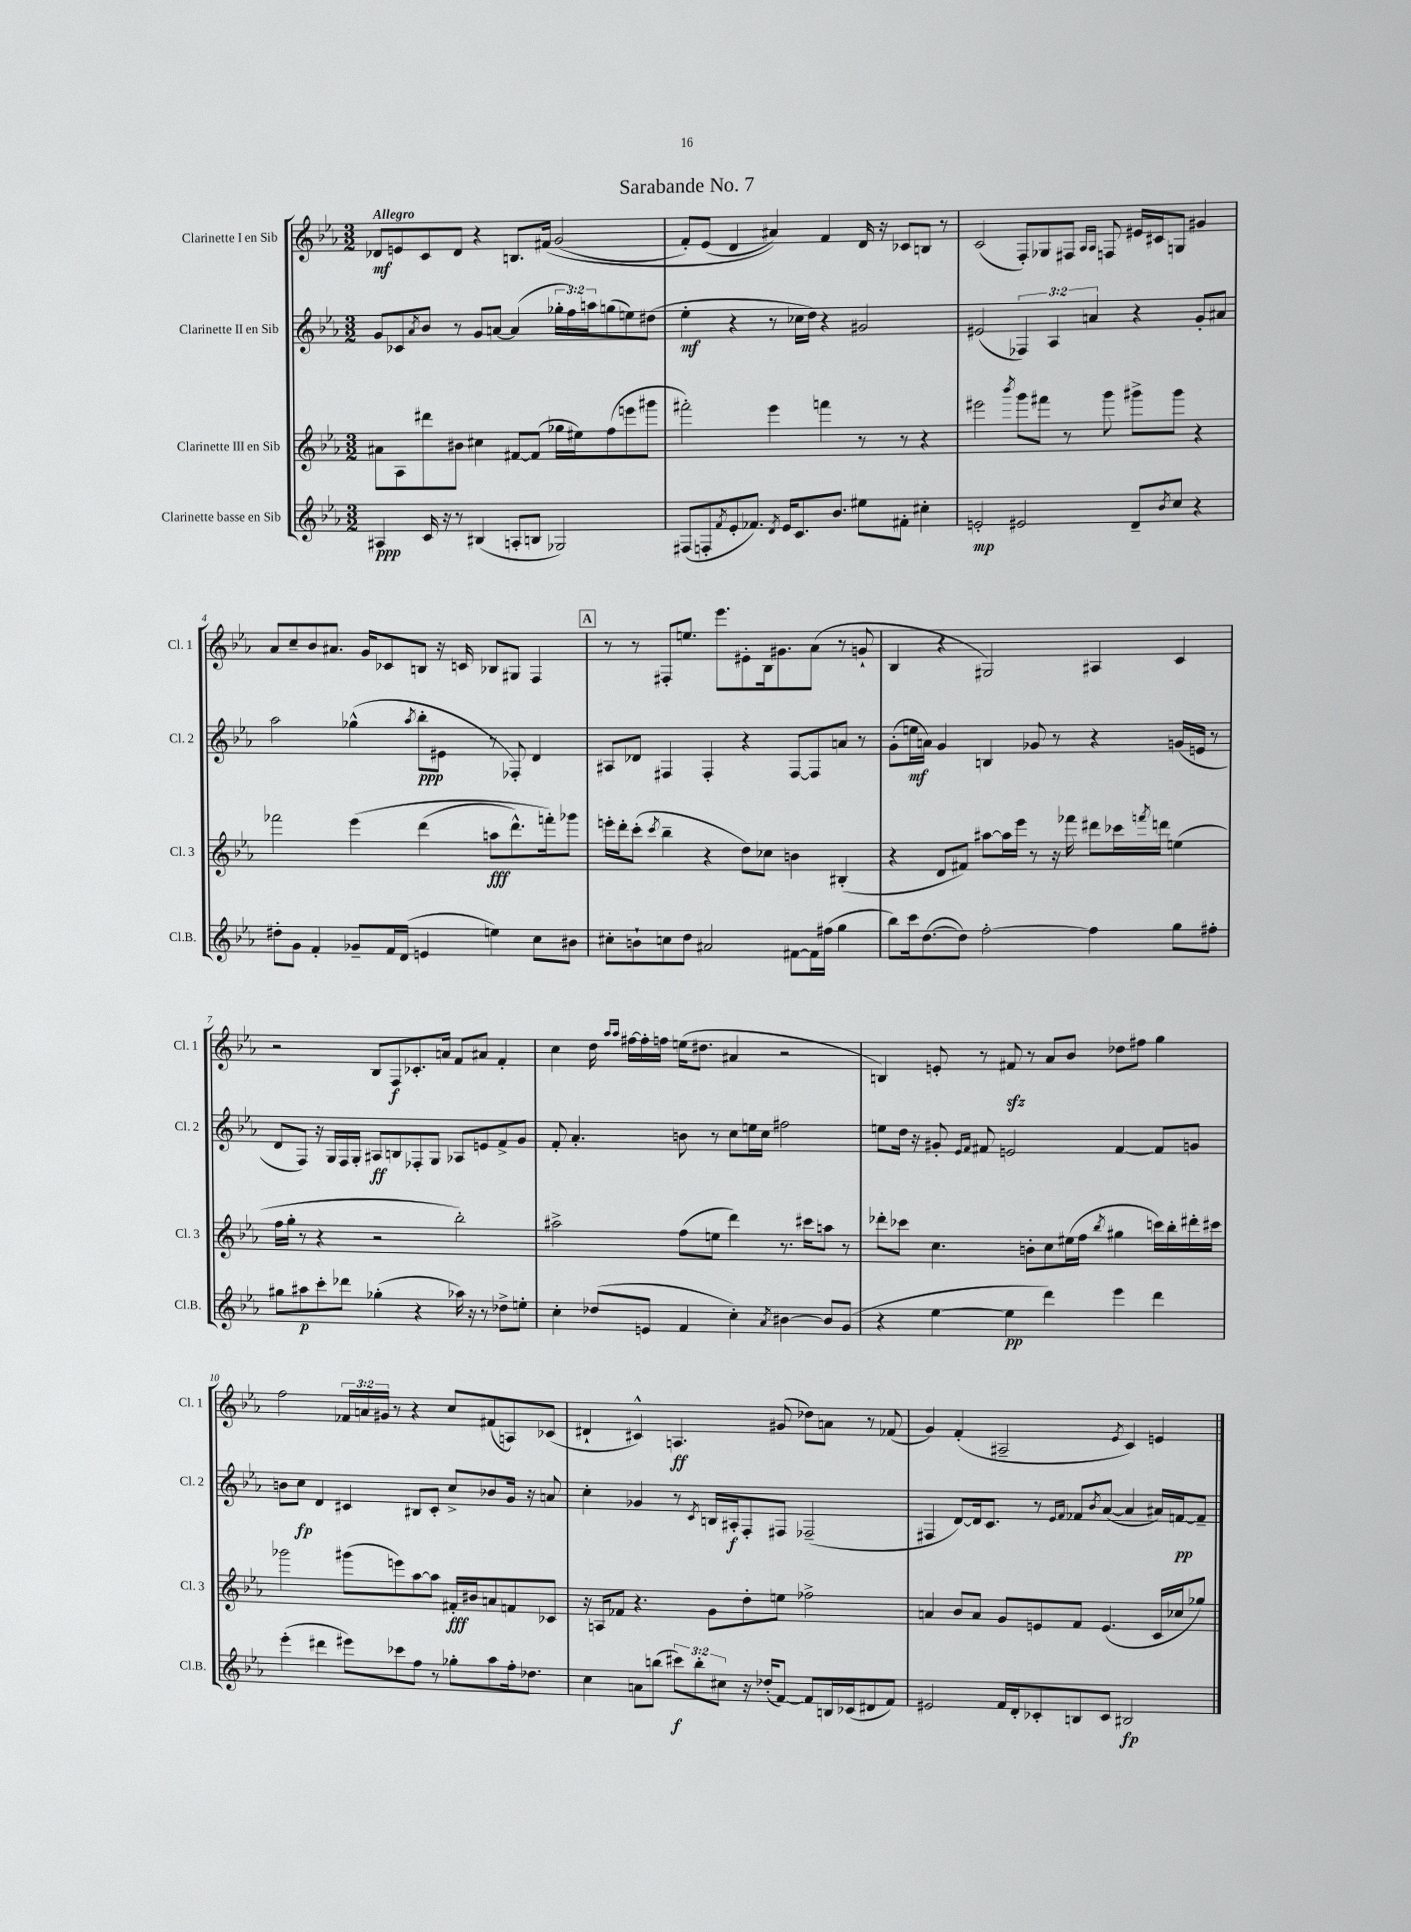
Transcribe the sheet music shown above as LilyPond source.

\header { title = "Sarabande No. 7" }
<<
\new StaffGroup <<
\new Staff = "s0" \with { instrumentName = "Clarinette I en Sib" shortInstrumentName = "Cl. 1" } {
    \clef treble \key ees \major \numericTimeSignature \time 3/2 \override Staff.TupletNumber.text = #tuplet-number::calc-fraction-text \tempo "Allegro"
    des'8\mf e'8 c'8 des'8 r4 b8. fis'16\( g'2( |
    f'8-.) ees'8( d'4 ais'4)\) f'4 d'16 r16 ces'8 b8 r8 |
    c'2( f8-.) ges8 fis8 \grace { aes16 aes16 } f8 eis'16 cis'16 g8 gis'4 |
    aes'8 c''8-- bes'8 ais'8. g'16 ces'8 b8 r16 c'16 bes8 gis8 f4 |
    \mark \markup { \box "A" } r8 r8 fis8-. e''8. ees'''8. eis'8-. bes16 gis'8. aes'8( r8 g'8-! |
    bes4 r4 gis2) ais4 c'4 |
    r2 bes8 f8\f ces'8.-. a'16 f'8 ais'8 f'4-. |
    c''4 d''16 \grace { aes''16 aes''16 } fis''16~ fis''16-. f''16 e''16( dis''8. ais'4 r2 |
    b4) e'8-. r8 fis'8\sfz r8 aes'8 bes'8 des''8 fis''8 g''4 |
    f''2 \tuplet 3/2 { fes'16 a'16 gis'16 } r8 r4 c''8 fis'8( a8) ces'8( |
    dis'4-! cis'4-^) a4.\ff gis'8( des''8) a'8 r8 fes'8( |
    g'4) f'4-.( ais2-- \acciaccatura { ees'8 } c'4) e'4 \bar "|." |
}
\new Staff = "s1" \with { instrumentName = "Clarinette II en Sib" shortInstrumentName = "Cl. 2" } {
    \clef treble \key ees \major \numericTimeSignature \time 3/2 \override Staff.TupletNumber.text = #tuplet-number::calc-fraction-text
    g'8 ces'8 \acciaccatura { aes'8 } bes'8 r8 g'8 a'8~ a'4( \tuplet 3/2 { ges''16-. f''16) a''16 } g''8( e''8) dis''8( |
    ees''4-.\mf r4 r8 ces''16 d''16) r4 gis'2 |
    eis'2( \tuplet 3/2 { fes4) aes4 a'4 } r4 g'8-. ais'8 |
    aes''2 ges''4-^( \acciaccatura { aes''8 } bes''8-.\ppp eis'8 r8 fes8-.) d'4 |
    \mark \markup { \box "A" } ais8 des'8 fis4 fis4-. r4 fis8~ fis8 a'8 r8 |
    g'8-.( e''16\mf a'16) g'4 b4 ges'8 r8 r4 g'16( e'16 r8 |
    d'8 f8) r16 g16 f16 g16-. ais8\ff b8 fes8-. g8 aes8 e'8 f'8-> g'8 |
    f'8-. aes'4.-. b'8 r8 c''8 e''16 c''16 fis''2 |
    e''8 d''16 r16 gis'8-. \grace { ees'16 f'16 } fis'8 e'2 fis'4~ fis'8 g'8 |
    b'8 c''8\fp d'4 cis'4 bis8 cis'8-. c''8-> bes'8 g'16 r16 a'8 |
    c''4-. ges'4 r8 \acciaccatura { c'8 } b16 ais16-.\f f8-. fis8 fes2--( |
    fis4 d'8~) d'16 c'8. r8 \grace { ees'16 f'16 } fes'8 \acciaccatura { bes'8 } aes'8~( aes'4 ais'16) f'16~\pp f'8-- \bar "|." |
}
\new Staff = "s2" \with { instrumentName = "Clarinette III en Sib" shortInstrumentName = "Cl. 3" } {
    \clef treble \key ees \major \numericTimeSignature \time 3/2
    ais'8 aes8 dis'''8 bis'8 cis''4 fis'8~ fis'8( ges''16 eis''16) f''8( e'''8 gis'''8 |
    fis'''2-.) ees'''4 f'''4 r8 r8 r4 |
    eis'''2 \acciaccatura { bes'''8 } g'''8 fis'''8 r8 g'''8 gis'''8-> gis'''8 r4 |
    fes'''2 ees'''4\( d'''4( a''8\fff d'''8.-^) f'''16-.\) ges'''8 |
    \mark \markup { \box "A" } e'''16-. d'''16-. c'''8-.( \acciaccatura { c'''8 } bes''4-- r4 d''8) ces''8 b'4 bis4-.( |
    r4 d'8 fis'8) ais''8~ ais''16 ees'''16 r8 r16 fes'''16 dis'''8 ces'''16 \acciaccatura { f'''8 } d'''16 e''4( |
    f''16 g''16-. r8 r4 r2 bes''2-.) |
    ais''2-> f''8( e''8 d'''4) r8. cis'''16 a''8 r8 |
    des'''8-. ces'''8 c''4. b'8-. c''8 eis''16( f''16 \acciaccatura { bes''8 } gis''4 c'''16) bes''16-. dis'''16-. cis'''16 |
    ges'''2 gis'''8( e'''8) aes''8~ aes''8 fis'16-.\fff bis'16 a'8 f'8 ces'8 |
    r16 a16 fes'8 r4. g'8 d''8-. e''8 fes''2-> |
    a'4 bes'8 a'8 g'8 e'8 f'8 e'4.( c'16 ces''16 ges''8) \bar "|." |
}
\new Staff = "s3" \with { instrumentName = "Clarinette basse en Sib" shortInstrumentName = "Cl.B." } {
    \clef treble \key ees \major \numericTimeSignature \time 3/2 \override Staff.TupletNumber.text = #tuplet-number::calc-fraction-text
    ais4\ppp c'16 r16 r8 bis4( a8-. b8 ges2) |
    fis8( f8-. \acciaccatura { f'8 } ees'8-. fes'8.) \acciaccatura { d'8 } ees'16 c'8. bes'8. eis''8 fis'8-. cis''4-. |
    e'2-.\mp eis'2 d'8-- \acciaccatura { bes'8 } c''8 r4 |
    dis''8-. g'8 f'4-. ges'8-- f'16 d'16( e'4 e''4) c''8 bis'8 |
    \mark \markup { \box "A" } cis''8-. b'8-! c''8 d''8 ais'2 fis'8~ fis'16 fis''16( g''4 |
    bes''8) c'''16 d''8.~( d''8) f''2~-. f''4 g''8 fis''8-. |
    gis''8 ais''8\p c'''8-. des'''8 ges''4-.( r4 aes''16) r16 r8 des''8-> e''8-. |
    c''4-. des''8( e'8 f'4 c''4-.) \acciaccatura { aes'8 } bis'4~ bis'8 g'8( |
    r4 ees''4~ ees''4\pp d'''4) ees'''4 d'''4 |
    ees'''4-.( dis'''4 eis'''8) ces'''8 f''8 r8 ges''8-. aes''8 f''16-. des''8. |
    c''4 a'8 b''8( \tuplet 3/2 { cis'''8\f) b''8-. cis''8 } r16 des''16-.( f'8~) f'8 b16 ces'16( dis'8 f'8) |
    eis'2 f'16 d'16-. ces'8-. b8 ces'8 bis2\fp \bar "|." |
}
>>
>>
